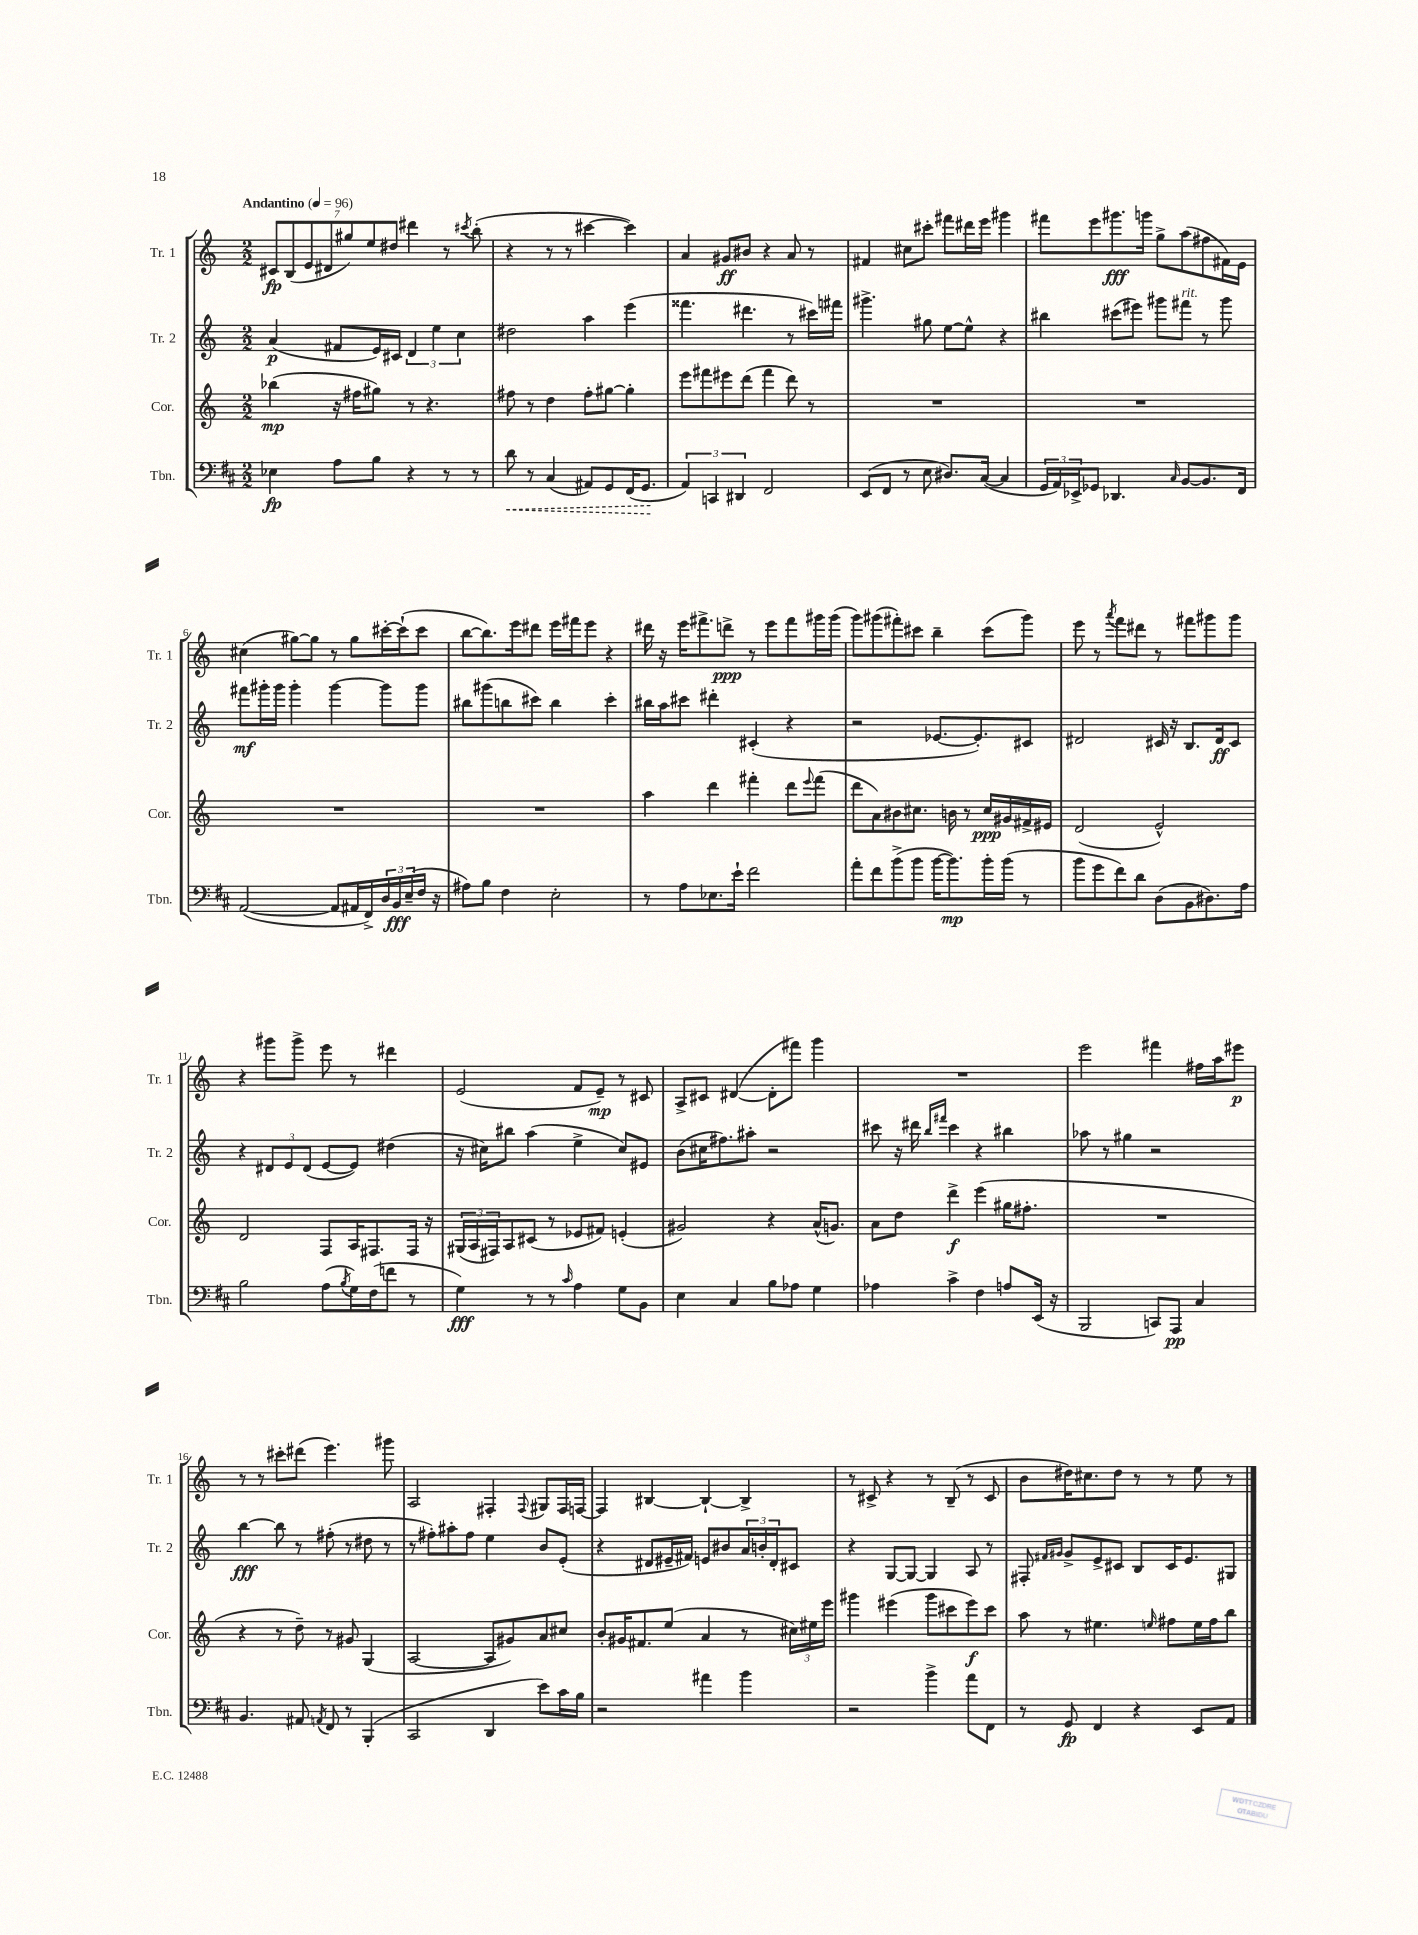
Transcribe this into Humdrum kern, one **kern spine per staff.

**kern	**kern	**kern	**kern
*staff4	*staff3	*staff2	*staff1
*clefF4	*clefG2	*clefG2	*clefG2
*k[f#c#]	*k[]	*k[]	*k[]
*M2/2	*M2/2	*M2/2	*M2/2
*MM96	*MM96	*MM96	*MM96
4E-	(4bb-	(4a	14c#
.	.	.	(14B
.	.	.	14e
.	.	.	14d#
8A	16r	8f#	.
.	.	.	14gg#)
.	16ff#	.	.
.	.	.	14ee
8B	8gg#)	16e)	.
.	.	.	14dd#
.	.	16c#	.
4r	8r	6d	4ddd#
.	4.r	.	.
.	.	6ee	.
8r	.	.	8r
.	.	6cc	.
.	.	.	8qccc#
8r	.	.	(8bb'
=	=	=	=
8d	8ff#	2dd#	4r
8r	8r	.	.
(4C#	4dd	.	8r
.	.	.	8r
8AA#)	8ff#'	4aa	[4ccc#
8GG	[8gg#	.	.
(16FF#	4gg#']	(4eee	4ccc#])
8.GG	.	.	.
=	=	=	=
6AA)	8eee	4.fff##	4a
.	8fff#	.	.
6CC	.	.	.
.	8eee#	.	8g#
6DD#	.	.	.
.	(8ddd	4.ddd#	8b#
2FF#	4fff#	.	4r
.	8ddd)	8r	8a
.	8r	16ccc#)	8r
.	.	16fff#	.
=	=	=	=
(8EE	1r	4.ggg#^	4f#
8FF#	.	.	.
8r	.	.	8cc#
8E	.	8gg#	8ccc#'
8.D#)	.	[8ee	8fff#
.	.	8ee^^]	16ddd#
([16C#	.	.	16eee
4C#]	.	4r	4ggg#
=	=	=	=
24GG	1r	4bb#	8fff#
24AA)	.	.	.
24EE-^	.	.	.
8GG-	.	.	8eee
4.DD-	.	(8ccc#	8.ggg#
.	.	8eee#)	.
.	.	.	16ggg
.	.	8ggg#	8gg^
16qqC#	.	.	.
[8BB	.	8fff#	(8aa
8.BB]	.	8r	8ff#
.	.	8ggg#	16f#)
16FF#	.	.	16e
=	=	=	=
([2AA	1r	8fff#	(4cc#
.	.	16ggg#'	.
.	.	16ggg#	.
.	.	4ggg#'	[8gg#)
.	.	.	8gg#]
8AA]	.	[4ggg#	8r
16AA#	.	.	8gg#
16FF#^)	.	.	.
24D	.	8ggg#]	[16ccc#'
24BB	.	.	.
.	.	.	(16ccc#`]
(24E~	.	.	.
16F#	.	8ggg#	8ccc#
16r	.	.	.
=	=	=	=
8A#)	1r	8bb#	[8bb
8B	.	(8ggg#	8.bb])
4F#	.	8bb	.
.	.	.	16eee
.	.	8ccc#)	8ddd#
2E'	.	4bb	16eee
.	.	.	16fff#
.	.	.	8eee
.	.	4ccc#'	4r
=	=	=	=
8r	4aa	16bb#	16ddd#
.	.	16aa	16r
8A	.	8ccc#	16eee
.	.	.	8.fff#^
8.E-	4ddd	4ddd#'	.
.	.	.	8ddd^
16e`	.	.	.
2f#	4fff#'	(4c#'	8r
.	.	.	8eee
.	8ddd	4r	8fff#
.	8qqeee	.	.
.	(8fff#	.	16ggg#
.	.	.	(16ggg#
=	=	=	=
8a'	8ddd	2r	8ggg)
8f#	8a)	.	(8ggg#
(8b^	8b#	.	8fff#')
8b	8.cc#	.	8ccc#
[16b	.	[8.e-	4bb~
8.b])	16b	.	.
.	8r	.	.
.	.	8.e-'])	.
16b'	16cc#	.	(8ccc#
(16b	16g#	.	.
8r	16f#^	8c#	8ggg#)
.	16e#	.	.
=	=	=	=
8b	(2d	2d#	8eee
8g	.	.	8r
.	.	.	8qaaa
8f#)	.	.	8fff
8d	.	.	8ddd#
(8D	2e^^)	16c#	8r
.	.	16r	.
8BB	.	8.B	8fff#
8.D#)	.	.	8ggg#
.	.	16d#	.
.	.	8c#	8ggg#
16A	.	.	.
=	=	=	=
2B	2d	4r	4r
.	.	12d#	8ggg#
.	.	12e	.
.	.	.	8ggg#^
.	.	(12d#	.
(8A	8F	[8e	8eee
8qB	.	.	.
16G)	16A	8e])	8r
(16F#	8.F#	.	.
8f	.	(4dd#	4ddd#
8r	16F#	.	.
.	16r	.	.
=	=	=	=
4G)	(24G#	16r	(2e
.	24A	.	.
.	.	16cc#)	.
.	24F#)	.	.
.	8A	8bb#	.
8r	(8c#	(4aa	.
8r	8r	.	.
16qqc#	.	.	.
4A	8e-	4ee^	8f
.	8f#)	.	8e~)
8G	(4e'	8cc#)	8r
8BB	.	8e#	8c#
=	=	=	=
4E	2g#)	(8b	8A^
.	.	16cc#	8c#
.	.	8.ff#)	.
4C#	.	.	([4d#
.	.	8aa#'	.
8B	4r	2r	8d#']
8A-	.	.	8fff#)
4G	(16a^^	.	4ggg
.	8.g)	.	.
=	=	=	=
4A-	8a	8ccc#	1r
.	8dd	16r	.
.	.	16ddd#	.
.	.	16qqbb	.
.	.	16qqfff#	.
4c#^	4ddd^	4ccc#	.
4F#	(4eee	4r	.
8A	16gg#	4bb#	.
.	8.ff#'	.	.
(16EE	.	.	.
16r	.	.	.
=	=	=	=
2BBB	1r	8aa-	2eee
.	.	8r	.
.	.	4gg#	.
8CC)	.	2r	4fff#
8AAA	.	.	.
4C#	.	.	16ff#
.	.	.	16aa
.	.	.	8eee#
=	=	=	=
4.BB	4r	[4bb	8r
.	.	.	8r
.	8r	8bb]	8ccc#'
8AA#	8dd~)	8r	(8ddd#
8qAA	.	.	.
8FF#	8r	(8ff#'	4.eee)
8r	8g#	8r	.
(4BBB'	(4G	8dd#	.
.	.	8r	8ggg#
=	=	=	=
2CC#	[2A	8r	2A
.	.	8ff#')	.
.	.	8aa#'	.
.	.	8ff#	.
4DD	8A]	4ee	4F#'
.	8g#)	.	.
.	.	.	8qqF#
8e)	8a	8b	8G#
16c#	8cc#	(8e'	16F#
16B	.	.	[16F
=	=	=	=
2r	8b'	4r	4F]
.	16g#	.	.
.	8.f#	.	.
.	.	8d#	[4B#
.	(8ee	16e#~	.
.	.	16f#)	.
4a#	4a	8e	4B#`_
.	.	8b#	.
4b	8r	24a	4B#^]
.	.	24b'	.
.	.	24d#'	.
.	24cc#)	8c#	.
.	24ee#	.	.
.	24eee	.	.
=	=	=	=
2r	4ggg#	4r	8r
.	.	.	8c#^
.	(4eee#	[8G	4r
.	.	8G_	.
4b^	8ggg#	4G]	8r
.	8ccc#	.	(8B~
8a	8eee#)	8A	8r
8FF#	8ccc#	8r	8c#
=	=	=	=
8r	8aa	8F#'	8b
.	.	16qqf#	.
.	.	16qqg#	.
8GG	8r	8g#^	16dd#)
.	.	.	8.cc#
4FF#	4.ee#	8e^	.
.	.	8c#	8dd#
4r	.	8B	8r
.	16qqee	.	.
.	8ff#	16c#	8r
.	.	8.e	.
8EE	16ee	.	8ee
.	16ff#	.	.
8AA	8bb	8G#	8r
==	==	==	==
*-	*-	*-	*-
